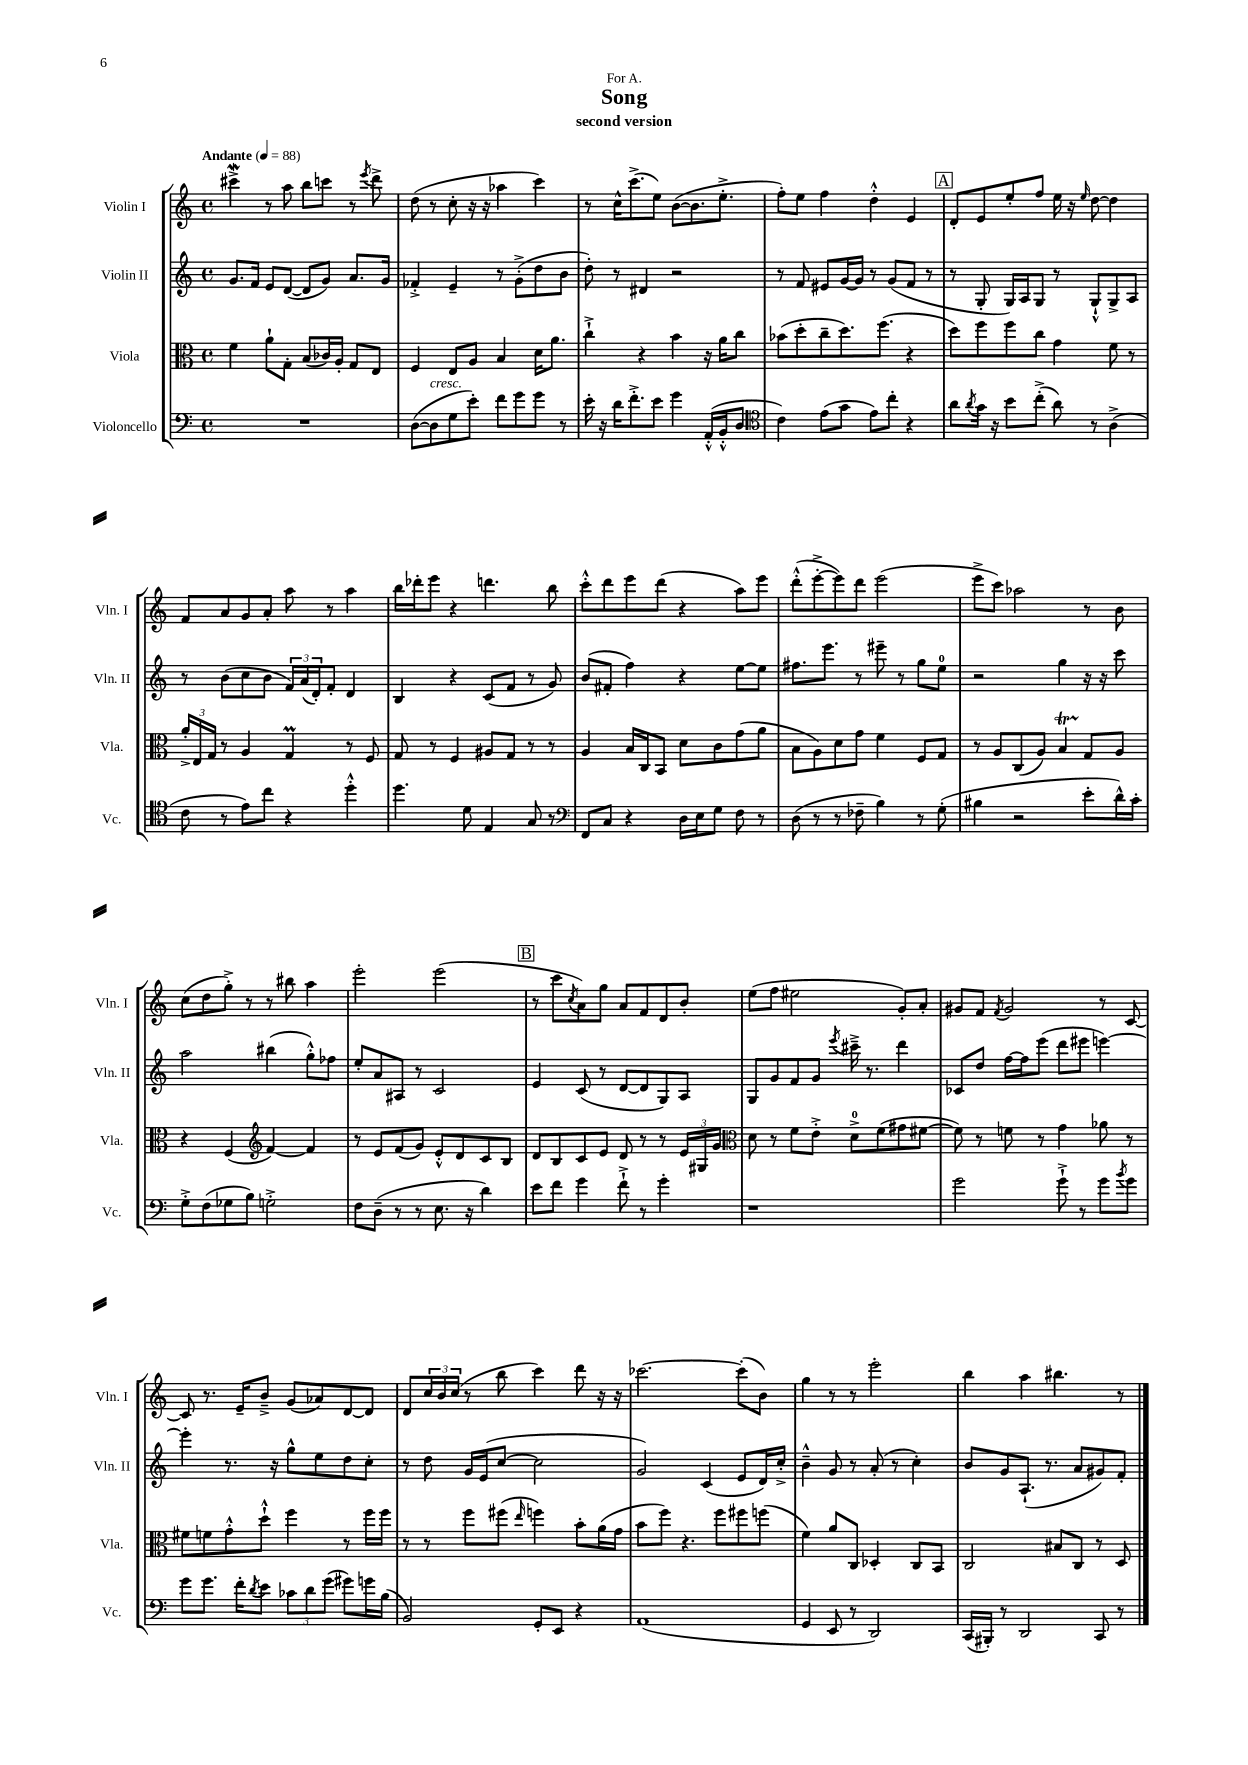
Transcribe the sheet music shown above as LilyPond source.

\header { title = "Song" subtitle = "second version" dedication = "For A." }
<<
\new StaffGroup <<
\new Staff = "s0" \with { instrumentName = "Violin I" shortInstrumentName = "Vln. I" } {
    \clef treble \key c \major \defaultTimeSignature \time 4/4 \tempo "Andante" 4 = 88
    cis'''4->\mordent r8 a''8 b''8 c'''8 r8 \acciaccatura { e'''8 } d'''8-> |
    d''8( r8 c''8-. r16 r16 aes''4 c'''4) |
    r8 c''16-^ c'''8.->( e''8) b'8~( b'8. e''8.-.-> |
    f''8-.) e''8 f''4 d''4-.-^ e'4 |
    \mark \markup { \box "A" } d'8-. e'8 e''8-. f''8 e''16 r16 \grace { e''16 } d''8~ d''4 |
    f'8 a'8 g'8 a'8-. a''8 r8 a''4 |
    b''16 des'''16-. e'''8 r4 d'''4. b''8 |
    c'''8-.-^ d'''8 e'''8 d'''8( r4 a''8) e'''8 |
    d'''8-.-^( e'''8~-.-> e'''8) d'''8 e'''2( |
    e'''8-> c'''8) aes''2 r8 b'8 |
    c''8( d''8 g''8-.->) r8 r8 bis''8 a''4 |
    e'''2-. e'''2( |
    \mark \markup { \box "B" } r8 c'''8 \acciaccatura { c''8 } a'8) g''8 a'8 f'8 d'8 b'8-. |
    e''8( f''8 eis''2 g'8-.) a'8-. |
    gis'8 f'8 \acciaccatura { f'8 } gis'2 r8 c'8~ |
    c'8 r8. e'16-- b'8---> g'8( aes'8) d'8~ d'8 |
    d'8 \tuplet 3/2 { c''16 b'16 c''16( } r8 b''8 c'''4) d'''8 r16 r16 |
    ces'''2.~ ces'''8-.( b'8) |
    g''4 r8 r8 e'''2-. |
    b''4 a''4 bis''4. r8 \bar "|." |
}
\new Staff = "s1" \with { instrumentName = "Violin II" shortInstrumentName = "Vln. II" } {
    \clef treble \key c \major \defaultTimeSignature \time 4/4
    g'8. f'16 e'8 d'8~( d'8 g'8) a'8. g'16 |
    fes'4-.-> e'4-- r8 g'8-.->( d''8 b'8 |
    d''8-.) r8 dis'4 r2 |
    r8 f'8 eis'8 g'16~ g'16 r8 g'8( f'8 r8 |
    \mark \markup { \box "A" } r8 g8-. g16) a16 g8 r8 g8-!-^ g8-> a8 |
    r8 b'8( c''8 b'8 \tuplet 3/2 { f'16) a'16( d'16-.) } f'8-. d'4 |
    b4 r4 c'8( f'8 r8 g'8) |
    b'8( fis'8-. f''4) r4 e''8~ e''8 |
    fis''8. e'''8. r8 eis'''8-- r8 g''8 e''8-0 |
    r2 g''4 r16 r16 c'''8 |
    a''2 bis''4( g''8-.-^) fes''8 |
    e''8-. a'8 ais8 r8 c'2 |
    \mark \markup { \box "B" } e'4 c'8( r8 d'8~ d'8 g8) a8 |
    g8 g'8 f'8 g'8 \acciaccatura { e'''8 } cis'''16---> r8. d'''4 |
    ces'8 d''8 f''16~ f''16 e'''8( d'''8 eis'''8 e'''4~) |
    e'''4-. r8. r16 g''8-^ e''8 d''8 c''8-. |
    r8 d''8 g'16 e'16( c''8~ c''2 |
    g'2) c'4( e'8 d'16) c''16-.-> |
    b'4---^ g'8 r8 a'8-.( r8 c''4-.) |
    b'8 g'8 a8.-!( r8. a'8 gis'8) f'8-. \bar "|." |
}
\new Staff = "s2" \with { instrumentName = "Viola" shortInstrumentName = "Vla." } {
    \clef alto \key c \major \defaultTimeSignature \time 4/4
    f'4 a'8-! g8-. b8( ces'16) a16-. g8 e8 |
    f4 e8 a8 b4 d'16 a'8. |
    c''4-!-> r4 b'4 r16 a'16 c''8 |
    bes'8( d''8-. c''8-- d''8.) f''8.( r4 |
    \mark \markup { \box "A" } d''8) f''8 f''8 c''8 g'4 f'8 r8 |
    \tuplet 3/2 { a'16-.-> e16 g16 } r8 a4 g4\prall r8 f8 |
    g8 r8 f4 ais8 g8 r8 r8 |
    a4 b16 c16 b,8 d'8 c'8 g'8( a'8 |
    b8 a8) d'8 g'8 f'4 f8 g8 |
    r8 a8 c8( a8) b4\startTrillSpan g8\stopTrillSpan a8 |
    r4 f4( \clef treble f'4~) f'4 |
    r8 e'8 f'8( g'8) e'8-.-^ d'8 c'8 b8 |
    \mark \markup { \box "B" } d'8 b8 c'8 e'8 d'8 r8 r8 \tuplet 3/2 { e'16 gis16 g'16 } |
    \clef alto d'8 r8 f'8 e'8-.-> d'8-0-> f'8( gis'8 fis'8~ |
    fis'8) r8 f'8 r8 g'4 aes'8 r8 |
    fis'8 f'8 g'8-.-^ d''8-!-^ f''4 r8 f''16 f''16 |
    r8 r8 f''8 fis''8( \grace { e''16 } f''4) b'8-. a'16( g'16 |
    b'8 f''8) r4. f''8 fis''8 f''8( |
    f'4) a'8 c8 des4-. c8 b,8 |
    c2 bis8 c8 r8 d8 \bar "|." |
}
\new Staff = "s3" \with { instrumentName = "Violoncello" shortInstrumentName = "Vc." } {
    \clef bass \key c \major \defaultTimeSignature \time 4/4
    R1 |
    d8~( d8^\markup { \italic "cresc." } g8 e'8-.) f'8 g'8 g'8 r8 |
    e'16-. r16 d'16 f'8.-.-> e'8 g'4 a,16-.-^( b,16-.-^ d8 |
    \clef tenor c'4) e'8( g'8 e'8) c''8-. r4 |
    \mark \markup { \box "A" } a'8 \acciaccatura { a'8 } g'16 r16 b'8 c''8-.->( a'8) r8 a4->( |
    c'8 r8 e'8) c''8 r4 d''4-.-^ |
    d''4. d'8 e4 g8 r8 |
    \clef bass f,8 c8 r4 d16 e16 g8 f8 r8 |
    d8( r8 r8 fes8-- b4) r8 g8-.( |
    bis4 r2 e'8-. d'16-^) c'16-. |
    g8-.-> f8( ges8 b8) g2-.-> |
    f8 d8--( r8 r8 e8. r16 d'4) |
    \mark \markup { \box "B" } e'8 f'8 g'4 f'8-!-> r8 g'4-. |
    r1 |
    g'2 g'8-!-> r8 g'8 \acciaccatura { b'8 } g'8 |
    g'8 g'8. f'16-. \acciaccatura { d'8 } e'8 \tuplet 3/2 { ces'8 d'8 g'8( } gis'8) g'16 b16( |
    b,2) g,8-. e,8 r4 |
    a,1( |
    g,4 e,8 r8 d,2) |
    c,16( bis,,16-.) r8 d,2 c,8 r8 \bar "|." |
}
>>
>>
\layout { \context { \Score \remove "Bar_number_engraver" } }
